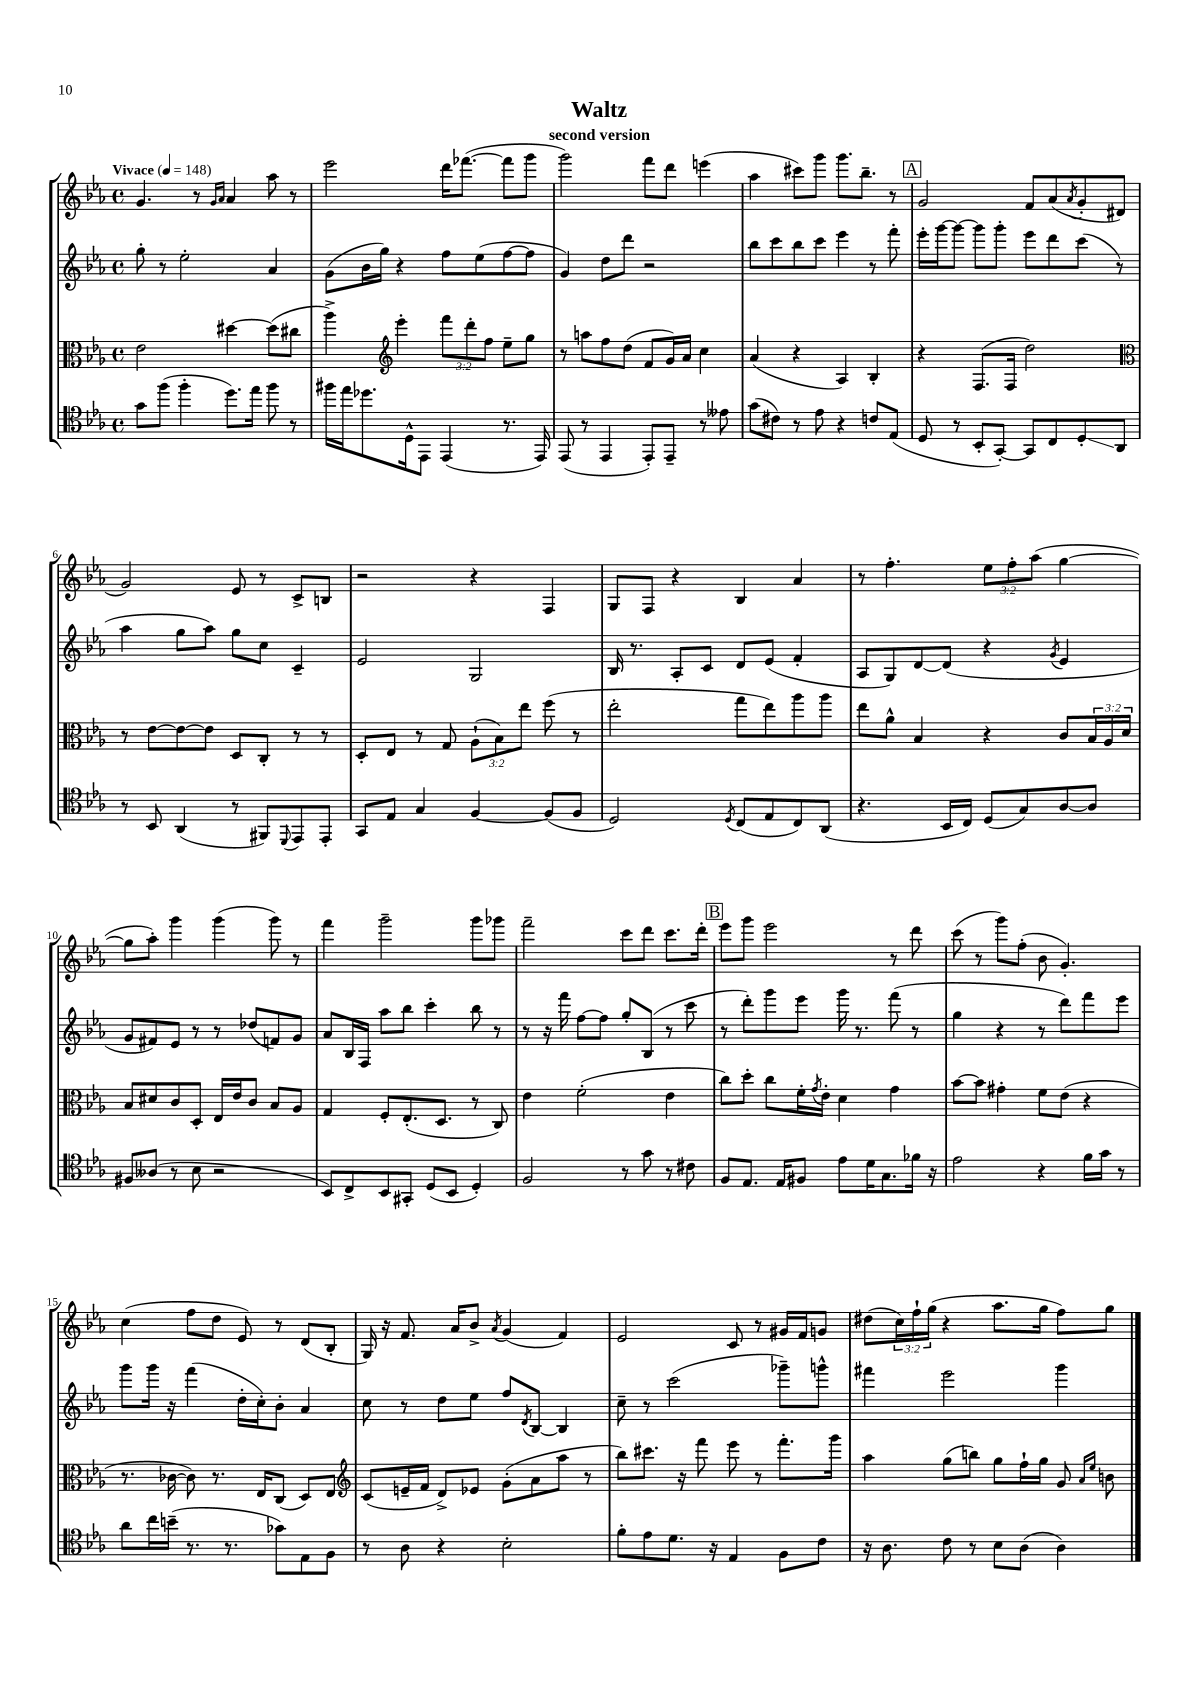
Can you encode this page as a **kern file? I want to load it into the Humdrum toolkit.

**kern	**kern	**kern	**kern
*staff4	*staff3	*staff2	*staff1
*clefC4	*clefC3	*clefG2	*clefG2
*k[b-e-a-]	*k[b-e-a-]	*k[b-e-a-]	*k[b-e-a-]
*M4/4	*M4/4	*M4/4	*M4/4
*met(c)	*met(c)	*met(c)	*met(c)
*MM148	*MM148	*MM148	*MM148
8g\L	2e-\	8gg'\	4.g/
(8ff\J	.	8r	.
4ff'\	.	2ee-'\	.
.	.	.	8r
.	.	.	16qqg/LL
.	.	.	16qqa-/JJ
8.dd\L)	[4dd#\	.	4a-/
16ee-\Jk	.	.	.
8ff\	(8dd#\]L	4a-/	8aa-\
8r	8cc#\J	.	8r
=	=	=	=
16ff#\LL	4aa-^\)	(8g\L	2eee-\
16ee-\J	.	.	.
8.dd-\	.	16b-\L	.
.	.	16gg\JJ)	.
*	*clefG2	*	*
.	4eee-'\	4r	.
16D^^\k	.	.	.
8EE-\J	.	.	.
(4EE-/	12fff\L	8ff\L	16ddd\LK
.	.	.	([8.fff-\J
.	12ddd'\	.	.
.	.	(8ee-\	.
.	12ff\J	.	.
8.r	8ee-~\L	[8ff\	8fff-\]L
.	8gg\J	8ff\]J	8ggg\J
16EE-/)	.	.	.
=	=	=	=
(8EE-/	8r	4g/)	2ggg\)
8r	8aa\L	.	.
4EE-/	8ff\	8dd\L	.
.	(8dd\J	8ddd\J	.
8EE-'/L)	8f/L	2r	8fff\L
8EE-~/J	16g/L)	.	8ddd\J
.	16a-/JJ	.	.
8r	4cc\	.	(4eee\
8e--\	.	.	.
=	=	=	=
(8g\L	(4a-/	8bb-\L	4aa-\
8c#\J)	.	8ccc\	.
8r	4r	8bb-\	8ccc#\L)
8e-\	.	8ccc\J	8ggg\J
4r	4A-/)	4eee-\	8.ggg\L
.	.	.	8.bb-~\J
8c/L	4B-'/	8r	.
(8E-/J	.	8fff'\	8r
=	=	=	=
8D/	4r	16eee-'\LL	2g/
.	.	[16ggg\J	.
8r	.	8ggg\_J	.
8BB-'/L	(8.F/L	8ggg\]L	.
[8GG'/J)	.	8ggg'\J	.
.	16F/Jk	.	.
8GG/]L	2dd\)	8eee-\L	8f/L
8C/	.	8ddd\	(8a-/
.	.	.	8qa-/
8D'/	.	(8ccc\J	8g'/
8AA-/J	.	8r	8d#/J
=	=	=	=
*	*clefC3	*	*
8r	8r	4aa-\	2g/)
8BB-/	[8e-\L	.	.
(4AA-/	8e-\_	8gg\L	.
.	8e-\]J	8aa-\J)	.
8r	8D/L	8gg\L	8e-/
8FF#/L)	8C'/J	8cc\J	8r
8qqDD/	.	.	.
8EE-/	8r	4c~/	8c^/L
8EE-'/J	8r	.	8B/J
=	=	=	=
8GG/L	8D'/L	2e-/	2r
8E-/J	8E-/J	.	.
4G/	8r	.	.
.	8G/	.	.
[4F/	(12A-`\L	2G/	4r
.	12B-\)	.	.
.	12ee-\J	.	.
(8F/]L	(8ff\	.	4F/
8F/J	8r	.	.
=	=	=	=
2D/)	2ee-'\	16B-/	8G/L
.	.	8.r	.
.	.	.	8F/J
.	.	8A-'/L	4r
.	.	8c/J	.
8qD/	.	.	.
(8C/L	8gg\L	8d/L	4B-/
8E-/	8ee-\)	(8e-/J	.
8C/)	8aa-\	4f'/	4a-/
(8AA-/J	8aa-\J	.	.
=	=	=	=
4.r	8ee-\L	8A-/L	8r
.	8a-^^\J	8G/)	4.ff'\
.	4B-/	[8d/	.
16BB-/LL	.	(8d/]J	.
16C/JJ)	.	.	.
(8D/L	4r	4r	12ee-\L
.	.	.	12ff'\
8G/)	.	.	.
.	.	.	(12aa-\J
.	.	8qg/	.
[8A-/	8c/L	4e-/	[4gg\
8A-/]J	24B-/L	.	.
.	24A-/	.	.
.	24d/JJ	.	.
=	=	=	=
8F#/L	8B-/L	8g/L	8gg\]L
(8A--/J	8d#/	8f#/)	8aa-'\J)
8r	8c/	8e-/J	4ggg\
8B-\	8D'/J	8r	.
2r	16E-/LL	8r	(4ggg\
.	16e-/J	.	.
.	8c/J	(8dd-/L	.
.	8B-/L	8f/)	8ggg\)
.	8A-/J	8g/J	8r
=	=	=	=
8BB-/L)	4G/	8a-/L	4fff\
8C^/	.	16B-/L	.
.	.	16F/JJ	.
8BB-/	8F'/L	8aa-\L	2ggg~\
8GG#'/J	(8.E-'/	8bb-\J	.
(8D/L	.	4ccc'\	.
.	8.D/J	.	.
8BB-/J	.	.	.
4D'/)	8r	8bb-\	8ggg\L
.	8C/)	8r	8ggg-\J
=	=	=	=
2F/	4e-\	8r	2fff~\
.	.	16r	.
.	.	16fff\	.
.	(2f'\	[8ff\L	.
.	.	8ff\]J	.
8r	.	8gg'/L	8ccc\L
8g\	.	(8B-/J	8ddd\J
8r	4e-\	8r	8.ccc\L
8c#\	.	8ccc\	.
.	.	.	16ddd'\Jk
=	=	=	=
8F/L	8cc\L)	8r	8eee-\L
8.E-/J	8dd'\J	8ddd'\L)	8ggg\J
.	8cc\L	8ggg\	2eee-\
16E-/LK	.	.	.
8F#/J	16f'\L	8eee-\J	.
.	8qg/	.	.
.	16e-'\JJ	.	.
8e-\L	4d\	16ggg\	.
.	.	8.r	.
16d\K	.	.	.
8.G\	.	.	.
.	4g\	(8fff\	8r
16f-\Jk	.	8r	8ddd\
16r	.	.	.
=	=	=	=
2e-\	[8b-\L	4gg\	(8ccc\
.	8b-\]J	.	8r
.	4g#'\	4r	8ggg\L)
.	.	.	(8ff'\J
4r	8f\L	8r	8b-\
.	(8e-\J	8ddd\L)	4.g'/)
16f\LL	4r	8fff\	.
16g\JJ	.	.	.
8r	.	8eee-\J	.
=	=	=	=
8a-\L	8.r	8ggg\L	(4cc\
16cc\L	.	16ggg\Jk	.
(16b~\JJ	[16c-\	16r	.
8.r	8c-\])	(4fff\	8ff\L
.	8.r	.	8dd\J
8.r	.	.	.
.	.	16dd'\LL	8e-/)
.	16E-/LK	16cc'\J)	.
8g-\L)	(8C/J	8b-'\J	8r
8E-\	8D/L)	4a-/	(8d/L
8F\J	8E-/J	.	8B-'/J
=	=	=	=
*	*clefG2	*	*
8r	(8c/L	8cc\	16G/)
.	.	.	16r
8A-\	16e~/L	8r	8.f/
.	16f/JJ	.	.
4r	8d^/L)	8dd\L	.
.	.	.	16a-/LK
.	8e-/J	8ee-\J	8b-^/J
.	.	.	8qa-/
2B-'\	(8g'\L	8ff/L	(4g/
.	.	8qd/	.
.	8a-\	[8B-/J	.
.	8aa-\J	4B-/]	4f/)
.	8r	.	.
=	=	=	=
8f'\L	8bb-\L)	8cc~\	2e-/
8e-\	8.ccc#\J	8r	.
8.d\J	.	(2ccc\	.
.	16r	.	.
.	8fff\	.	.
16r	.	.	.
4E-/	8eee-\	.	8c/
.	8r	.	8r
8F\L	8.fff'\L	8ggg-~\L)	16g#/LL
.	.	.	16f/J
8c\J	.	8ggg^^\J	8g/J
.	16ggg\Jk	.	.
=	=	=	=
16r	4aa-\	4fff#\	(8dd#\L
8.A-\	.	.	.
.	.	.	24cc\L)
.	.	.	24ff`\
.	.	.	(24gg\JJ
8c\	(8gg\L	2eee-\	4r
8r	8bb\J)	.	.
8B-\L	8gg\L	.	8.aa-\L
(8A-\J	16ff`\L	.	.
.	16gg\JJ	.	16gg\Jk
4A-\)	8g/	4ggg\	8ff\L)
.	16qqa-/LL	.	.
.	16qqee-/JJ	.	.
.	8b\	.	8gg\J
==	==	==	==
*-	*-	*-	*-
